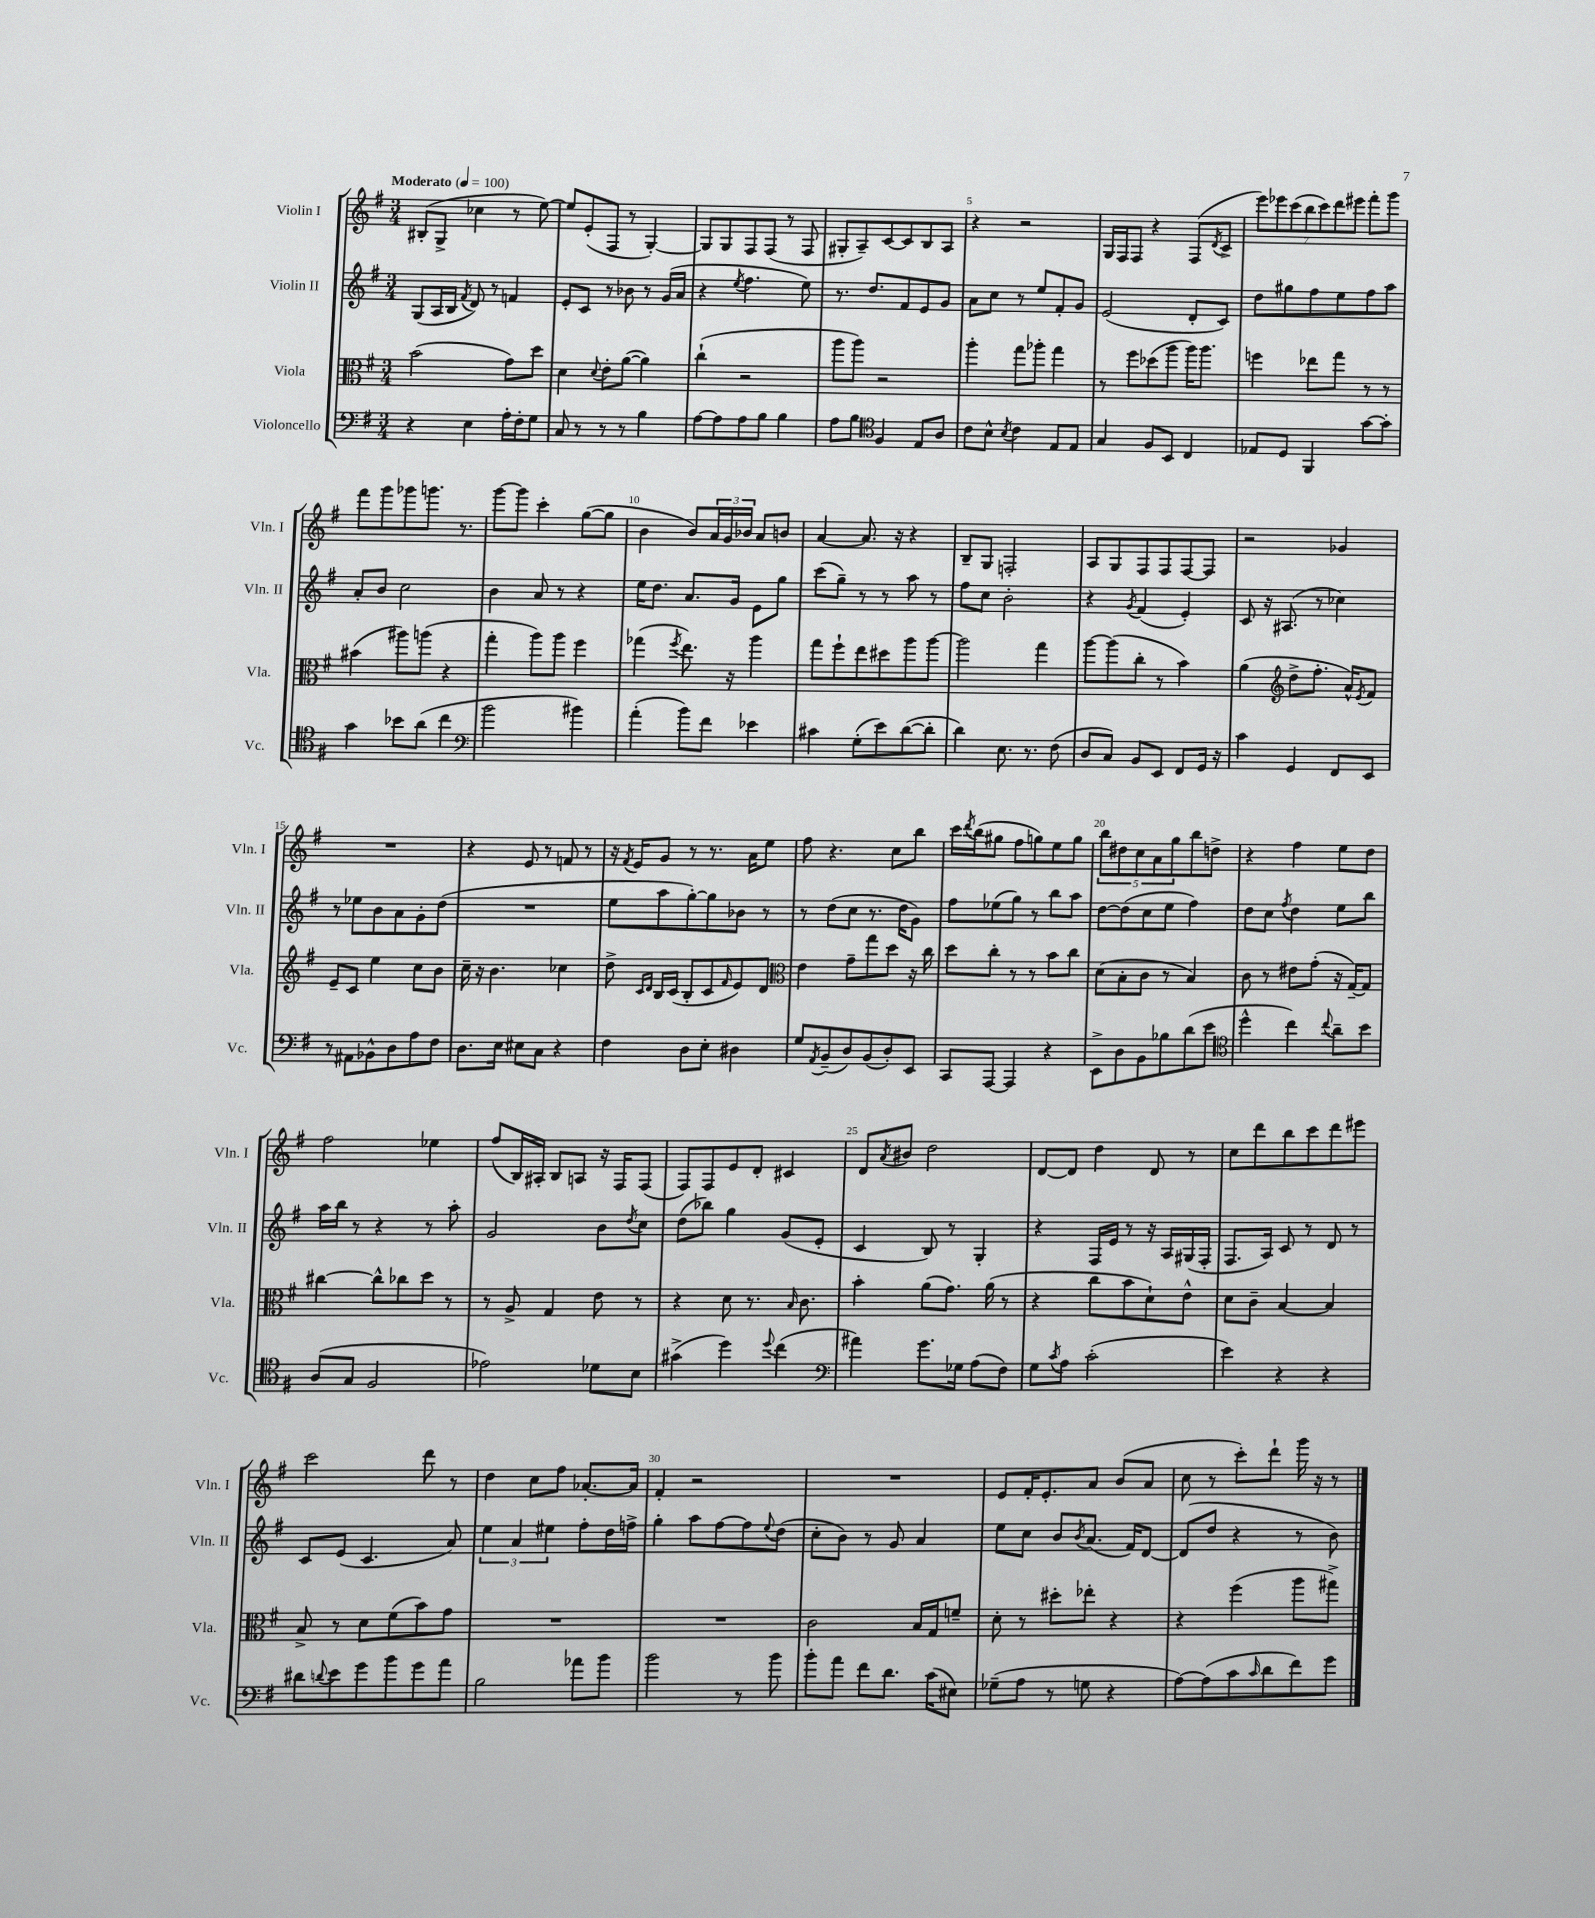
<<
\new StaffGroup <<
\new Staff = "s0" \with { instrumentName = "Violin I" shortInstrumentName = "Vln. I" } {
    \clef treble \key g \major \numericTimeSignature \time 3/4 \tempo "Moderato" 4 = 100
    bis8-.( g8-> ces''4 r8 e''8~) |
    e''8 e'8-.( fis8 r8 g4~-.) |
    g8 g8 fis8 fis8( r8 fis8 |
    gis8-. a8--) c'8~ c'8 b8 a8 |
    r4 r2 |
    g16 fis16 fis8 r4 fis8( \acciaccatura { d'8 } c'8-> |
    \tuplet 7/4 { e'''8) ees'''8 c'''8( b''8 c'''8) d'''8 eis'''8 } fis'''8-. g'''8 |
    fis'''8 g'''8 ges'''8 g'''8. r8. |
    g'''8~ g'''8 c'''4-. g''8~( g''8 |
    b'4 b'8) \tuplet 3/2 { a'16 g'16 bes'16 } a'8 b'8 |
    a'4~ a'8. r16 r4 |
    b8-- g8 f2-. |
    a8 g8 fis8 fis8 fis8~ fis8 |
    r2 ges'4 |
    R2. |
    r4 e'8 r8 f'8 r8 |
    r16 \acciaccatura { fis'8 } e'16 g'8 r8 r8. a'16 e''8 |
    fis''8 r4. c''8 b''8 |
    c'''16 \acciaccatura { d'''8 } b''16( gis''8 fis''8 g''8) e''8 g''8 |
    \tuplet 5/4 { b''8 dis''8 c''8 a'8 g''8 } b''8 d''8-> |
    r4 fis''4 e''8 d''8 |
    fis''2 ees''4 |
    fis''8( b16) ais16-. b8 a8 r16 fis16 fis8( |
    fis8) fis8 e'8 d'8-. cis'4 |
    d'8 \acciaccatura { a'8 } bis'8 d''2 |
    d'8~ d'8 d''4 d'8 r8 |
    c''8 d'''8 b''8 c'''8 d'''8 eis'''8 |
    c'''2 d'''8 r8 |
    d''4 c''8 fis''8 aes'8.~-. aes'16 |
    fis'4-. r2 |
    R2. |
    e'8 fis'16-. e'8.-. a'8 b'8( a'8 |
    c''8 r8 c'''8-.) d'''8-! g'''16 r16 r8 \bar "|." |
}
\new Staff = "s1" \with { instrumentName = "Violin II" shortInstrumentName = "Vln. II" } {
    \clef treble \key g \major \numericTimeSignature \time 3/4
    g8( a16 b16 \acciaccatura { fis'8 } d'8) r8 f'4 |
    e'8-. c'8 r8 bes'8 r8 g'16( a'16 |
    r4 \acciaccatura { e''8 } fis''4. e''8) |
    r8. d''8. fis'8 e'8 g'8 |
    a'8 c''8 r8 e''8 fis'8-. g'8 |
    e'2( d'8-. c'8) |
    d''8 gis''8 fis''8 e''8 fis''8 a''8 |
    a'8-. b'8 c''2 |
    b'4 a'8 r8 r4 |
    e''16 d''8. a'8. g'16 e'8 g''8 |
    c'''8( g''8--) r8 r8 a''8 r8 |
    fis''8 c''8 b'2-. |
    r4 \acciaccatura { g'8 } fis'4( e'4-.) |
    c'8 r16 ais8.( r8 ces''4) |
    r8 ees''8 b'8 a'8 g'8-. d''8( |
    R2. |
    e''8 a''8 g''8~-.) g''8 bes'8 r8 |
    r8 d''8( c''8 r8. d''16 g'8) |
    fis''8 ees''8( g''8) r8 b''8 a''8 |
    d''8~ d''8( c''8 e''8 fis''4) |
    d''8 c''8 \acciaccatura { fis''8 } d''4 e''8 b''8 |
    a''16 b''16 r8 r4 r8 a''8-. |
    g'2 b'8 \acciaccatura { d''8 } c''8 |
    d''8( bes''8) g''4 g'8( e'8-. |
    c'4 b8) r8 g4-. |
    r4 fis16 e'16 r8 r16 a16 gis16( fis16-. |
    fis8. a16) c'8 r8 d'8 r8 |
    c'8 e'8( c'4. a'8) |
    \tuplet 3/2 { e''4 a'4 eis''4 } fis''8-. d''16 f''16-> |
    g''4-. a''8 fis''8~ fis''8 \appoggiatura { e''8 } d''8( |
    c''8-. b'8) r8 g'8 a'4 |
    e''8 c''8 b'8 \acciaccatura { b'8 } a'8.( fis'16) d'8~ |
    d'8( d''8 r4 r8 b'8) \bar "|." |
}
\new Staff = "s2" \with { instrumentName = "Viola" shortInstrumentName = "Vla." } {
    \clef alto \key g \major \numericTimeSignature \time 3/4
    b'2( g'8) d''8 |
    d'4 \appoggiatura { d'8 } e'8-. a'8~( a'4) |
    c''4-!( r2 |
    a''8 a''8) r2 |
    a''4-. g''8 aes''8-. g''4 |
    r8 fis''8 des''8( a''8 a''16) a''8. |
    f''4 ees''8 g''8 r8 r8 |
    bis'4( ais''8) a''8( r4 |
    g''4-. a''8) a''8 fis''4 |
    ges''4( \acciaccatura { fis''8 } e''8.) r16 a''4 |
    g''8 fis''8-! e''8 dis''8 a''8 a''8~ |
    a''2 g''4 |
    a''8~ a''8( c''8-. r8 b'4) |
    a'4( \clef treble d''8-> fis''8.-. a'16-^) \acciaccatura { e'8 } fis'8 |
    e'8-- c'8 e''4 c''8 b'8 |
    c''16-- r16 b'4. ces''4 |
    d''8-> \grace { c'16 d'16 } b16 c'16( b8-. c'8 \grace { fis'16 } e'8) d'8 |
    \clef alto e'4 g'8-- g''8 d''8 r16 c''16 |
    d''8 c''8-. r8 r8 b'8 c''8 |
    d'8( b8-. c'8 r8 b4) |
    c'8 r8 eis'8 g'8-.( r16 g16~--) g8 |
    cis''4~ cis''8-^ ces''8 d''8 r8 |
    r8 a8-> g4 e'8 r8 |
    r4 d'8 r8. \grace { b16 } c'8. |
    b'4-. a'8( g'8.) a'16( r8 |
    r4 c''8 b'8 d'8-!) e'8-^ |
    d'8 c'8-- b4~ b4 |
    b8-> r8 d'8 fis'8( b'8) g'8 |
    R2. |
    R2. |
    c'2 b16 g16 f'8-- |
    d'8-. r8 dis''8-. ees''8-. r4 |
    r4 fis''4( a''8 gis''8->) \bar "|." |
}
\new Staff = "s3" \with { instrumentName = "Violoncello" shortInstrumentName = "Vc." } {
    \clef bass \key g \major \numericTimeSignature \time 3/4
    r4 e4 a16-. fis16-. g8 |
    c8 r8 r8 r8 b4 |
    a8~ a8 a8 b8 b4 |
    a8 b8 \clef tenor fis4 e8 a8 |
    c'8 b8-^ \acciaccatura { b8 } c'4 e8 e8 |
    g4 fis8 b,8 c4 |
    ees8 d8 fis,4 g'8~ g'8-. |
    g'4 bes'8 a'8( c''4 |
    \clef bass b'2 bis'4) |
    a'4-.( b'8) fis'8 ees'4 |
    cis'4 g8-.( e'8) d'8~( d'8-. |
    d'4) e8. r8. fis8( |
    d8 c8) b,8 e,8 fis,8 g,16 r16 |
    c'4 g,4 fis,8 e,8 |
    r8 ais,8 bes,8-^ d8 a8 fis8 |
    d8. e16 eis8 c8 r4 |
    fis4 d8 e8-. dis4 |
    g8 \acciaccatura { a,8 } b,8--( d8) b,8( d8-.) e,8 |
    c,8 a,,8~ a,,4 r4 |
    e,8-> d8 b,8 bes8 d'8( e'8 |
    \clef tenor d''4-^ c''4) \appoggiatura { c''8 } a'8-- b'8 |
    a8( g8 fis2 |
    ees'2) des'8 b8 |
    gis'4->( d''4) \appoggiatura { d''8 } c''4( |
    \clef bass ais'4) g'8. ges16 a8( fis8) |
    g8 \acciaccatura { c'8 } a8 c'2-.( |
    e'4) r4 r4 |
    dis'8 \appoggiatura { d'8 } e'8 g'8 b'8 g'8 a'8 |
    b2 aes'8 b'8 |
    b'2 r8 b'8 |
    b'8-. a'8 fis'8 d'8. c'16( eis8) |
    ges8--( a8 r8 g8 r4 |
    a8~) a8( c'8 \grace { c'16 } d'8 fis'8) g'8 \bar "|." |
}
>>
>>
\layout { \context { \Score \override BarNumber.break-visibility = ##(#f #t #t) barNumberVisibility = #(every-nth-bar-number-visible 5) } }
